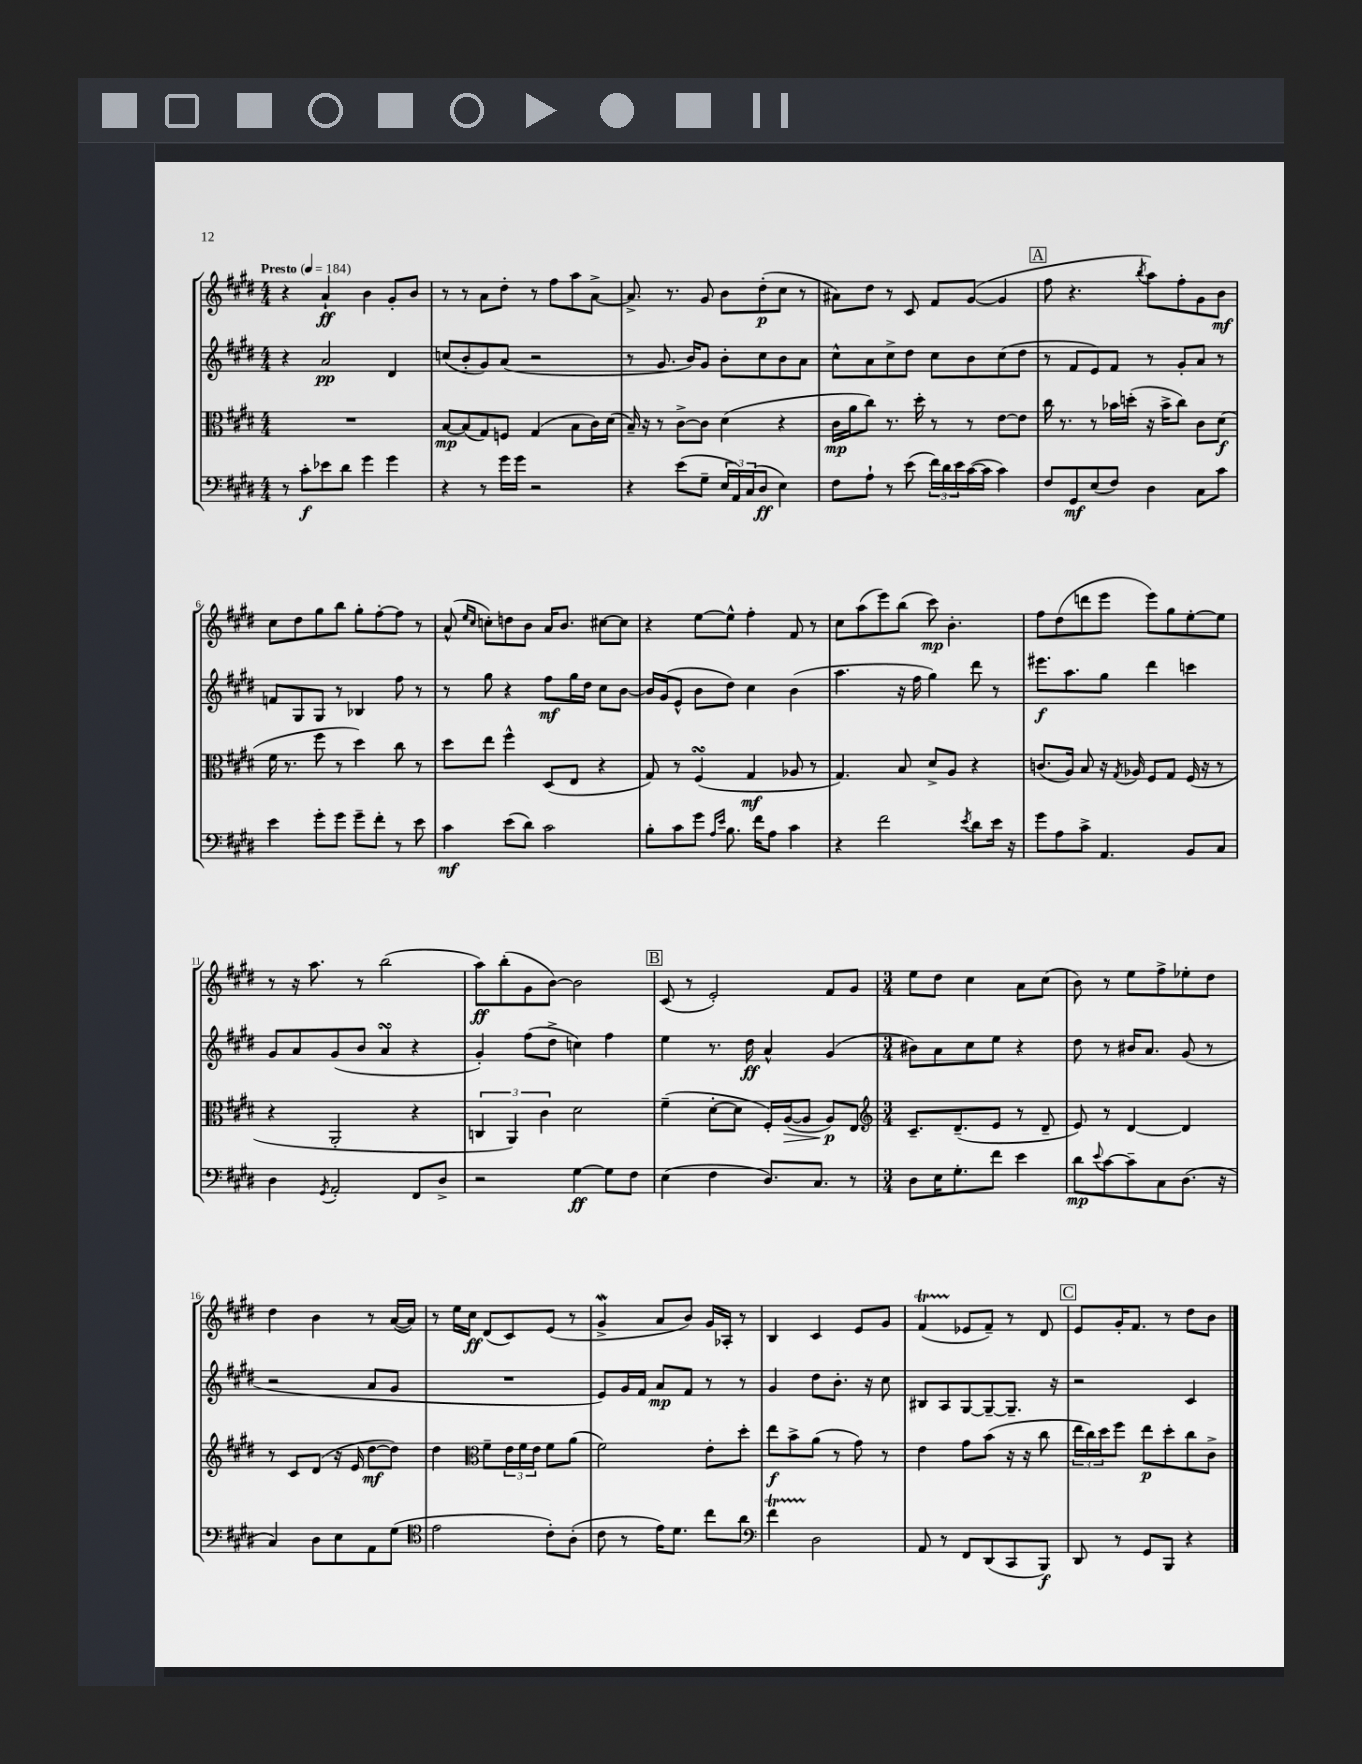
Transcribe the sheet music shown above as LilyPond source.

<<
\new StaffGroup <<
\new Staff = "s0" {
    \clef treble \key e \major \numericTimeSignature \time 4/4 \tempo "Presto" 4 = 184
    r4 a'4-!\ff b'4 gis'8-. b'8 |
    r8 r8 a'8 dis''8-. r8 fis''8 a''8 a'8~-> |
    a'8.-> r8. gis'8 b'8 dis''8-.\p( cis''8 r8 |
    ais'8) dis''8 r8 cis'8 fis'8 gis'8~( gis'4 |
    \mark \markup { \box "A" } fis''8 r4. \acciaccatura { b''8 } a''8) fis''8-. gis'8 b'8\mf |
    cis''8 dis''8 gis''8 b''8 gis''8-. fis''8~-. fis''8 r8 |
    a'8-^( \grace { e''16 cis''16 } c''8-.) d''8 b'8 a'16 b'8. cis''8~ cis''8 |
    r4 e''8~ e''8-^ fis''4-. fis'8 r8 |
    cis''8 a''8( e'''8) b''8( cis'''8\mp) b'4.-. |
    fis''8 dis''8( d'''8 e'''8 e'''8) gis''8 e''8~-. e''8 |
    r8 r16 a''8. r8 b''2( |
    a''8\ff) b''8-.( gis'8 b'8~) b'2 |
    \mark \markup { \box "B" } cis'8( r8 e'2-.) fis'8 gis'8 |
    \numericTimeSignature \time 3/4 e''8 dis''8 cis''4 a'8 cis''8( |
    b'8) r8 e''8 fis''8-> ees''8-. dis''8 |
    dis''4 b'4 r8 a'16~( a'16) |
    r8 e''16 cis''16\ff dis'8( cis'8) e'8( r8 |
    gis'4->\mordent a'8 b'8) gis'16 aes16-. r8 |
    b4 cis'4 e'8 gis'8 |
    fis'4\startTrillSpan( ees'8\stopTrillSpan fis'8--) r8 dis'8 |
    \mark \markup { \box "C" } e'8 gis'16-. fis'8. r8 dis''8 b'8 \bar "|." |
}
\new Staff = "s1" {
    \clef treble \key e \major \numericTimeSignature \time 4/4
    r4 a'2\pp dis'4 |
    c''8( b'8-. gis'8) a'8( r2 |
    r8 gis'8. b'16) gis'8 b'8-. cis''8 b'8 a'8 |
    cis''8-^ a'8 cis''8-> dis''8 cis''8 b'8 cis''8( dis''8 |
    \mark \markup { \box "A" } r8 fis'8 e'8) fis'8 r8 gis'8-. a'8 r8 |
    f'8 gis8 gis8 r8 bes4 fis''8 r8 |
    r8 gis''8 r4 fis''8\mf gis''16 dis''16 cis''8 b'8~ |
    b'16 gis'16( e'8-^ b'8 dis''8) cis''4 b'4( |
    a''4. r16 fis''16 gis''4) dis'''8 r8 |
    eis'''8.\f a''8. gis''8 dis'''4 c'''4 |
    gis'8 a'8 gis'8( b'8 a'4\turn r4 |
    gis'4-.) fis''8( dis''8-> c''4) fis''4 |
    \mark \markup { \box "B" } e''4 r8. dis''16\ff a'4-^ gis'4( |
    \numericTimeSignature \time 3/4 bis'8) a'8 cis''8 e''8 r4 |
    dis''8 r8 bis'16 a'8. gis'8( r8 |
    r2 a'8 gis'8 |
    R2. |
    e'8) gis'16 fis'16 a'8\mp fis'8 r8 r8 |
    gis'4 dis''8 b'8.-. r16 cis''8 |
    bis8 a8 gis8~ gis8~-- gis8.-- r16 |
    \mark \markup { \box "C" } r2 cis'4 \bar "|." |
}
\new Staff = "s2" {
    \clef alto \key e \major \numericTimeSignature \time 4/4
    R1 |
    b8~\mp b8( gis8) f8 gis4( b8 cis'16) dis'16( |
    b16--) r16 r8 cis'8~-> cis'8 dis'4( r4 |
    cis'16\mp a'16 cis''8) r8. dis''16-. r8 r8 e'8~ e'8 |
    \mark \markup { \box "A" } cis''16 r8. r8 bes'16 d''16-.( r16 bes'16-> cis''8) cis'8 dis'8\f( |
    fis'16 r8. fis''8 r8 dis''4) cis''8 r8 |
    dis''8 e''8 fis''4-^ dis8( e8 r4 |
    gis8) r8 fis4\turn( gis4\mf aes8 r8 |
    gis4.) b8 dis'8-> a8 r4 |
    c'8.( a16) b8 r16 \acciaccatura { gis8 } aes16 fis8 gis8 fis16( r16 r8 |
    r4 a,2-. r4 |
    \tuplet 3/2 { c4 a,4) cis'4 } dis'2 |
    \mark \markup { \box "B" } fis'4--( dis'8~-. dis'8 fis16-.) a16~\>( a8 a8\p\!) e8 |
    \numericTimeSignature \time 3/4 \clef treble cis'8.-- dis'8.--( e'8 r8 dis'8-- |
    e'8) r8 dis'4~ dis'4 |
    r8 cis'8 dis'8( r16 e'16 dis''8~\mf dis''8) |
    dis''4 \clef alto fis'8-- \tuplet 3/2 { e'16 fis'16 e'16 } fis'8 a'8( |
    fis'2) e'8-. dis''8-. |
    e''8\f b'8-> a'8( r8 gis'8) r8 |
    e'4 gis'8 b'8( r16 r16 cis''8 |
    \mark \markup { \box "C" } \tuplet 3/2 { e''16 cis''16) dis''16 } fis''8 e''8\p dis''8-. cis''8 cis'8-> \bar "|." |
}
\new Staff = "s3" {
    \clef bass \key e \major \numericTimeSignature \time 4/4
    r8 cis'8-.\f ees'8 dis'8 gis'4 gis'4 |
    r4 r8 gis'16 gis'16 r2 |
    r4 e'8( gis8-- \tuplet 3/2 { e16 a,16) cis16( } dis8\ff e4) |
    fis8 a8-! r8 e'8( \tuplet 3/2 { fis'16) dis'16 e'16 } cis'16~( cis'16 cis'4) |
    \mark \markup { \box "A" } fis8 gis,8\mf e8( fis8) dis4 cis8 cis'8 |
    e'4 gis'8-. gis'8 gis'8-- fis'8-. r8 e'8 |
    cis'4\mf e'8( dis'8) cis'2 |
    b8-. cis'8 gis'8 \grace { a16 e'16 } b8. fis'16 a8 cis'4 |
    r4 fis'2 \acciaccatura { e'8 } dis'8 e'16 r16 |
    gis'8 a8 cis'8-> a,4. b,8 cis8 |
    dis4 \acciaccatura { gis,8 } a,2-. fis,8 dis8-> |
    r2 gis4~\ff gis8 fis8 |
    \mark \markup { \box "B" } e4( fis4 dis8.) cis8. r8 |
    \numericTimeSignature \time 3/4 dis8 e16 gis8.-. fis'8 e'4 |
    dis'8\mp \appoggiatura { e'8 } cis'8~ cis'8-- cis8 dis8.( r16 |
    cis4) dis8 e8 a,8 gis8( |
    \clef tenor e'2 cis'8-.) a8-.( |
    cis'8 r8 e'16) dis'8. cis''8 a'8 |
    \clef bass fis'4\startTrillSpan dis2\stopTrillSpan |
    a,8 r8 fis,8 dis,8( cis,8 b,,8\f) |
    \mark \markup { \box "C" } dis,8 r8 gis,8 b,,8 r4 \bar "|." |
}
>>
>>
